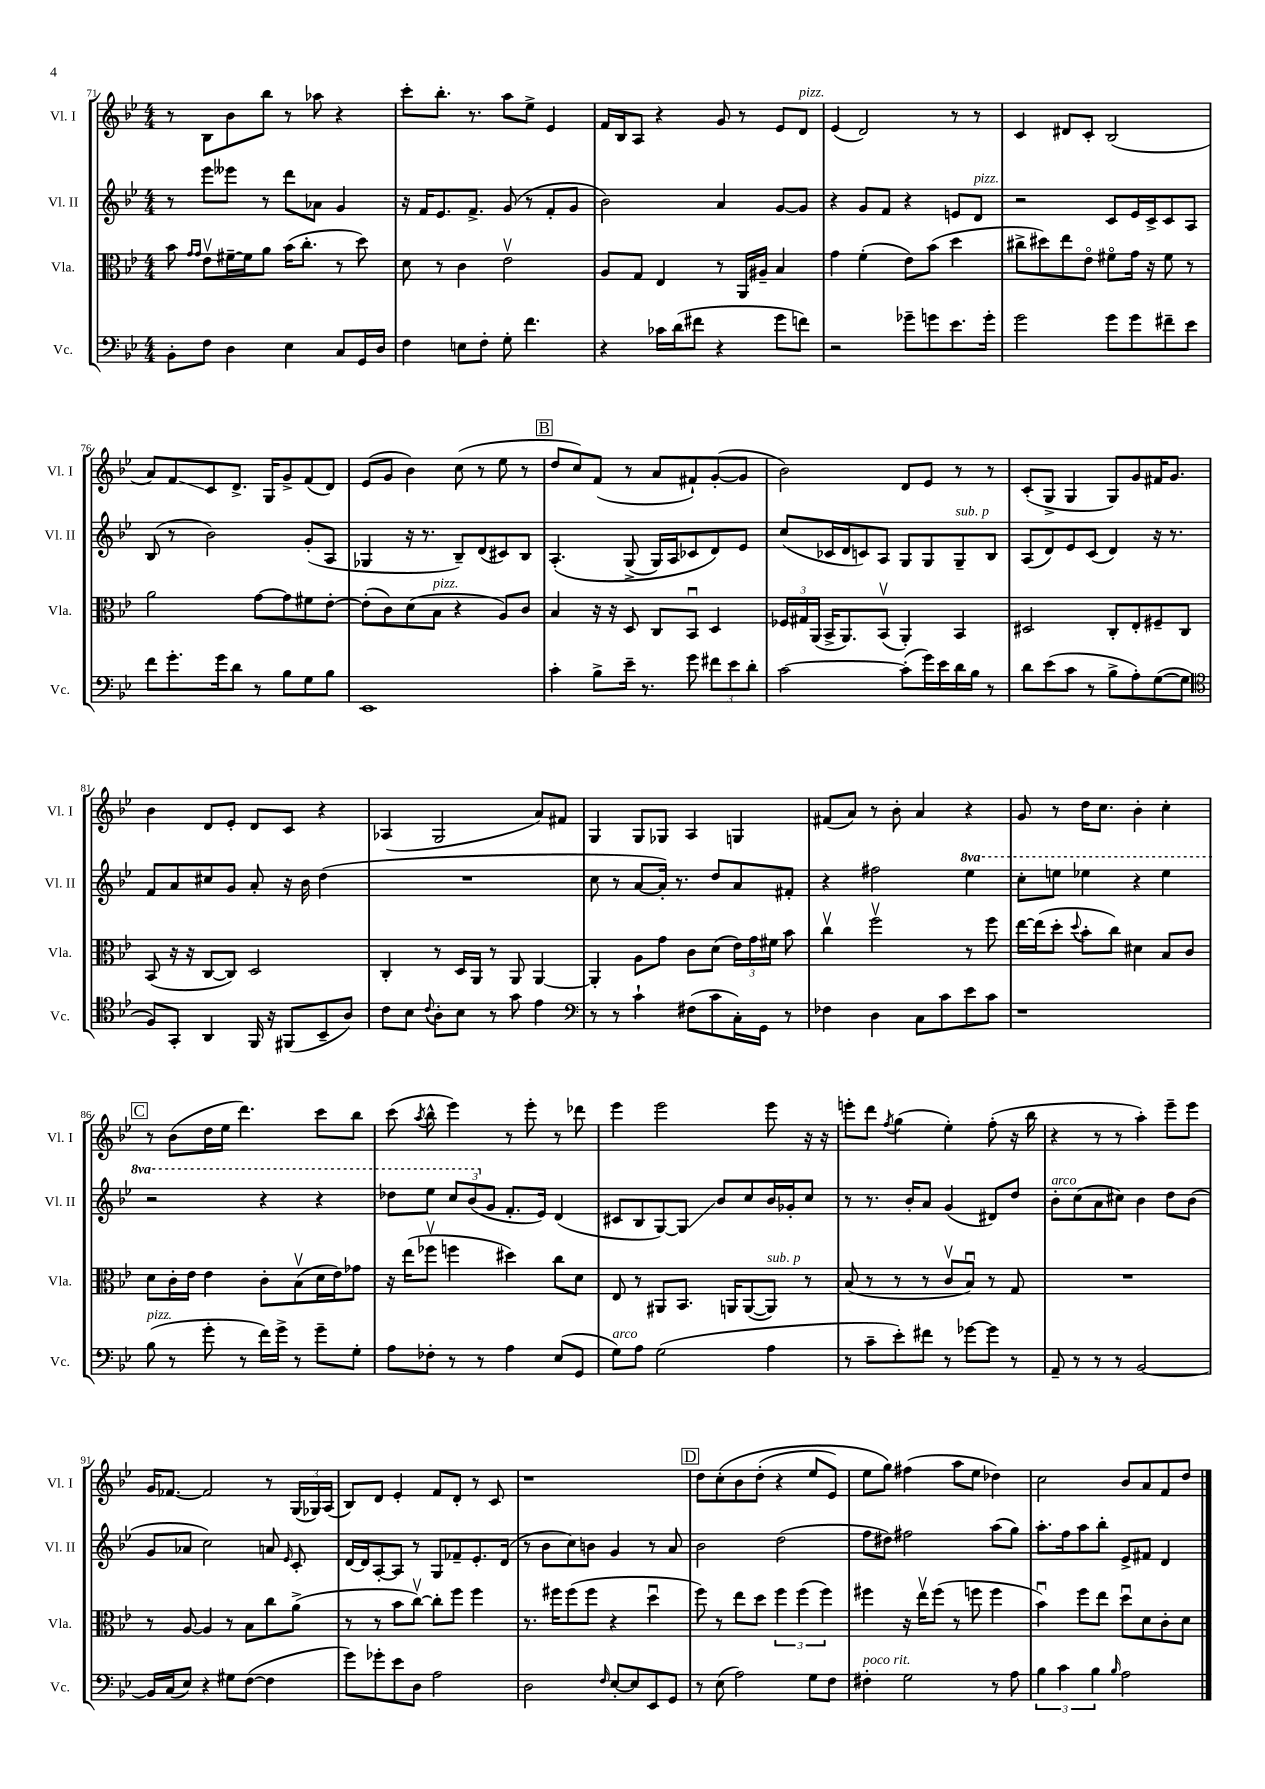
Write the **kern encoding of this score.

**kern	**kern	**kern	**kern
*staff4	*staff3	*staff2	*staff1
*clefF4	*clefC3	*clefG2	*clefG2
*k[b-e-]	*k[b-e-]	*k[b-e-]	*k[b-e-]
*M4/4	*M4/4	*M4/4	*M4/4
8BB-'\L	8b-\	8r	8r
.	16qqg/LL	.	.
.	16qqg/JJ	.	.
8F\J	8e-v\L	8eee-\L	8B-\L
4D\	[16f#~\L	8eee--\J	8b-\
.	16f#\]J	.	.
.	8a\J	8r	8bb-\J
4E-\	(16b-\LK	8ddd\L	8r
.	8.cc'\J	.	.
.	.	8a-\J	8aa-\
8C/L	8r	4g/	4r
16GG/L	8dd\)	.	.
16D/JJ	.	.	.
=	=	=	=
4F\	8d\	16r	8ccc'\L
.	.	16f/LK	.
.	8r	8.e-/	8.bb-'\J
8E\L	4c\	.	.
.	.	8.f^/J	8.r
8F'\J	.	.	.
8G'\	2e-v\	(8g/	8aa\L
4.f\	.	8r	8ee-^\J
.	.	8f'/L	4e-/
.	.	8g/J	.
=	=	=	=
4r	8A/L	2b-\)	16f/LL
.	.	.	16B-/J
.	8G/J	.	8A/J
16c-\LL	4E-/	.	4r
(16d\J	.	.	.
8f#\J	.	.	.
4r	8r	4a/	8g/
.	16AA/LL	.	8r
.	16A#~/JJ	.	.
8g\L	4B-/	[8g/L	8e-/L
8f\J)	.	8g/]J	8d/J
=	=	=	=
2r	4g\	4r	(4e-/
.	(4f'\	8g/L	2d/)
.	.	8f/J	.
8g-~\L	8e-\L)	4r	.
8g\	(8b-\J	.	.
8.e-\	4dd\	8e/L	8r
.	.	8d/J	8r
16g'\Jk	.	.	.
=	=	=	=
2g\	8cc#^\L	2r	4c/
.	8dd#\)	.	.
.	8ee-\	.	8d#/L
.	8e-o\J	.	8c'/J
8g\L	8f#o\L	8c/L	(2B-/
8g\	16g\Jk	16e-/L	.
.	16r	16c^/J	.
8f#~\	8f#\	8c/	.
8e-\J	8r	8A/J	.
=	=	=	=
8f\L	2a\	(8B-/	8a/L)
8.g'\	.	8r	8f/
.	.	2b-\)	8c/
16g\k	.	.	.
8d\J	.	.	8.d^/J
8r	[8g\L	.	.
.	.	.	16G/LK
8B-\L	8g\]	.	8g^/
8G\	8f#\	(8g'/L	(8f/
8B-\J	[8e-'\J	8A/J	8d/J)
=	=	=	=
1EE-	(8e-'\]L	4G-/	(8e-/L
.	8c\)	.	8g/J
.	(8d\	16r	4b-\)
.	.	8.r	.
.	8B-\J	.	.
.	4r	8B-~/L)	(8cc\
.	.	(8d/	8r
.	8A/L)	8c#/)	8ee-\
.	8c/J	8B-/J	8r
=	=	=	=
4c'\	4B-/	&(4.A'/	8dd/L
.	.	.	8cc/)
8B-^\L	16r	.	(8f/J
.	16r	.	.
16e-~\Jk	8D/	(8G^/	8r
8.r	.	.	.
.	8C/L	16G/LL)	8a/L
.	.	16A/J	.
8g\	8BB-u/J	8c-/	8f#`/)
12f#\L	4D/	8d/&)	([8g'/
12e-\	.	.	.
.	.	8e-/J	8g/]J
12d'\J	.	.	.
=	=	=	=
[2c\	24F-/LL	(8cc/L	2b-\)
.	24G#/	.	.
.	(24AA/JJ	.	.
.	16BB-^/LK	16c-/L	.
.	8.AA/)	16d/J	.
.	.	8c/)	.
.	(8BB-v/J	8A/J	.
(8c'\]L	4AA'/)	8G/L	8d/L
16g\L)	.	8G/	8e-/J
16e-\	.	.	.
16d\	4BB-/	8G~/	8r
16B-\JJ	.	.	.
8r	.	8B-/J	8r
=	=	=	=
8d\L	2D#/	(8A/L	(8c'/L
(8e-\	.	8d/)	8G^/J
8c\J	.	8e-/	4G/
8r	.	(8c/J	.
8B-^\L	8C'/L	4d/)	8G/L)
8A'\)	8E-'/	.	8g/
([8G\	8F#~/	16r	16f#/K
.	.	8.r	8.g/J
8G\]J	8C/J	.	.
=	=	=	=
*clefC4	*	*	*
8F/L)	(8BB-/	8f/L	4b-\
8GG'/J	16r	8a/	.
.	16r	.	.
4AA/	[8C/L	8cc#/	8d/L
.	8C/]J)	8g/J	8e-'/J
16FF/	2D/	8a'/	8d/L
16r	.	.	.
(8FF#/L	.	16r	8c/J
.	.	16b-\	.
8BB-~/	.	(4dd\	4r
8A/J)	.	.	.
=	=	=	=
8c\L	4C'/	1r	(4A-/
8B-\J	.	.	.
8qqc/	.	.	.
8A'\L	8r	.	2G/
8B-\J	16D/LL	.	.
.	16AA/JJ	.	.
8r	8r	.	.
8g\	8AA/	.	.
4e-\	[4AA/	.	8a/L)
.	.	.	8f#/J
=	=	=	=
*clefF4	*	*	*
8r	4AA'/]	8cc\	4G/
8r	.	8r	.
4c`\	8A\L	[8a/L	8G/L
.	8g\J	16a'/]Jk)	8G-/J
.	.	8.r	.
(8F#\L	8c\L	.	4A/
8c\	(8d\J	8dd/L	.
16C'\L)	24e-\LL)	8a/	4G/
.	24g\	.	.
16GG\JJ	.	.	.
.	24f#\JJ	.	.
8r	8b-\	8f#'/J	.
=	=	=	=
4F-\	4ccv\	4r	(8f#/L
.	.	.	8a/J)
4D\	2ffv\	2ff#\	8r
.	.	.	8b-'\
8C\L	.	.	4a/
8c\	.	.	.
8e-\	8r	4eee-\	4r
8c\J	8ff\	.	.
=	=	=	=
1r	[16ee-\LL	8ccc'\L	8g/
.	(16ee-\]J	.	.
.	8dd'\J	8eee\J	8r
.	8qqdd/	.	.
.	8b-'\L	4eee-\	16dd\LK
.	.	.	8.cc\J
.	8cc\J)	.	.
.	4d#\	4r	4b-'\
.	8B-/L	4eee-\	4cc'\
.	8c/J	.	.
=	=	=	=
(8B-\	8d\L	2r	8r
8r	16c'\L	.	(8b-\L
.	16e-\JJ	.	.
8g'\	4e-\	.	16dd\L
.	.	.	16ee-\JJ
8r	.	.	4.ddd\)
16f\LL)	8c'\L	4r	.
16g^\JJ	.	.	.
8r	(8B-v\	.	.
8g~\L	16d\L	4r	8ccc\L
.	16e-\J)	.	.
8G'\J	8g-\J	.	8bb-\J
=	=	=	=
8A\L	16r	8ddd-\L	(8ccc\
.	(16ee-\LK	.	.
.	.	.	8qaa/
8F-'\J	8ff-v\J	8eee-\J	8bb-^^\
8r	4ff\	12ccc/L	4eee-\)
.	.	(12bb-/	.
8r	.	.	.
.	.	12g/J	.
4A\	4dd#\)	8.f'/L	8r
.	.	.	8eee-'\
.	.	16e-/Jk)	.
(8E-/L	8cc\L	(4d/	8r
8GG/J	8d\J	.	8ddd-\
=	=	=	=
8G\L)	8E-/	8c#/L	4eee-\
8A\J	8r	8B-/	.
(2G\	8AA#/L	[8G/)	2eee-\
.	8.BB-/J	8G/]J	.
.	.	8b-/L	.
.	16AA/LK	.	.
.	([8AA/	8cc/	.
4A\	8AA/]J)	16b-/L	8eee-\
.	.	16g-'/J	.
.	8r	8cc/J	16r
.	.	.	16r
=	=	=	=
8r	(8B-/	8r	8eee'\L
8c~\L	8r	8.r	8ddd\J
.	.	.	8qff/
8e-'\)	8r	.	(4gg\
.	.	16b-'/LK	.
8f#\J	8r	8a/J	.
8r	8cv/L	(4g/	4ee-'\)
[8g-\L	8B-u/J)	.	.
8g-\]J	8r	8d#/L)	(8ff'\
8r	8G/	8dd/J	16r
.	.	.	16bb-\
=	=	=	=
8AA~/	1r	8b-'\L	4r
8r	.	(8cc\	.
8r	.	8a\	8r
8r	.	8cc#\J)	8r
[2BB-/	.	4b-\	4aa'\)
.	.	8dd\L	8eee-~\L
.	.	(8b-\J	8eee-\J
=	=	=	=
16BB-/]LL	8r	8g/L	16g/LK
(16C/J	.	.	[8.f-/J
8E-/J)	[8A/	8a-/J	.
4r	4A/]	2cc\)	2f-/]
8G#\L	8r	.	.
([8F\J	8B-\L	.	.
4F\]	8cc\	8a/	8r
.	.	16qqe-/	.
.	(8a^\J	8c'/	(24G/LL
.	.	.	24G-/)
.	.	.	(24A/JJ
=	=	=	=
8g\L)	8r	[16d/LL	8B-/L)
.	.	16d/]J	.
8g-'\	8r	[8A'/	8d/J
8e-\	8b-\L	8A/]J	4e-'/
8D\J	[8ccv\J)	8r	.
2A\	8cc'\]L	8G/L	8f/L
.	8ff\J	8f-~/	8d'/J
.	4ff\	8.e-'/	8r
.	.	.	8c/
.	.	(16d/Jk	.
=	=	=	=
2D\	8.r	8r	1r
.	.	8b-\L	.
.	16ff#\LK	.	.
.	(8ff#\	8cc\)	.
.	8ff#\J	8b\J	.
16qqF/	.	.	.
[8E-'/L	4r	4g/	.
8E-/]	.	.	.
8EE-/	4ddu\	8r	.
8GG/J	.	8a/	.
=	=	=	=
8r	8ff\)	2b-\	8dd\L
(8E-\	8r	.	&(8cc'\
2A\)	8ee-\L	.	8b-\
.	8dd\J	.	(8dd'\J
.	6ff\	(2dd\	4r
.	(6ff\	.	.
8G\L	.	.	8ee-/L
.	6ff\)	.	.
8F\J	.	.	8e-/J)
=	=	=	=
4F#'\	4ff#\	8ff\L	8ee-\L
.	.	8dd#\J)	8gg\J&)
2G\	16r	2ff#\	(4ff#\
.	16ee-v\LK	.	.
.	(8ff#\J	.	.
.	8r	.	8aa\L
.	8ff\	.	8ee-\J
8r	4ff\	(8aa\L	4dd-\)
8A\	.	8gg\J)	.
=	=	=	=
6B-\	4b-u\)	8.aa'\L	2cc\
6c\	.	.	.
.	.	16ff\k	.
.	8ff\L	8aa\	.
6B-\	.	.	.
.	8ee-\J	8bb-'\J	.
16qqB-/	.	.	.
2A\	8ddu\L	8e-^/L	8b-/L
.	8d\	8f#/J	8a/
.	8c'\	4d/	8f/
.	8d\J	.	8dd/J
==	==	==	==
*-	*-	*-	*-
